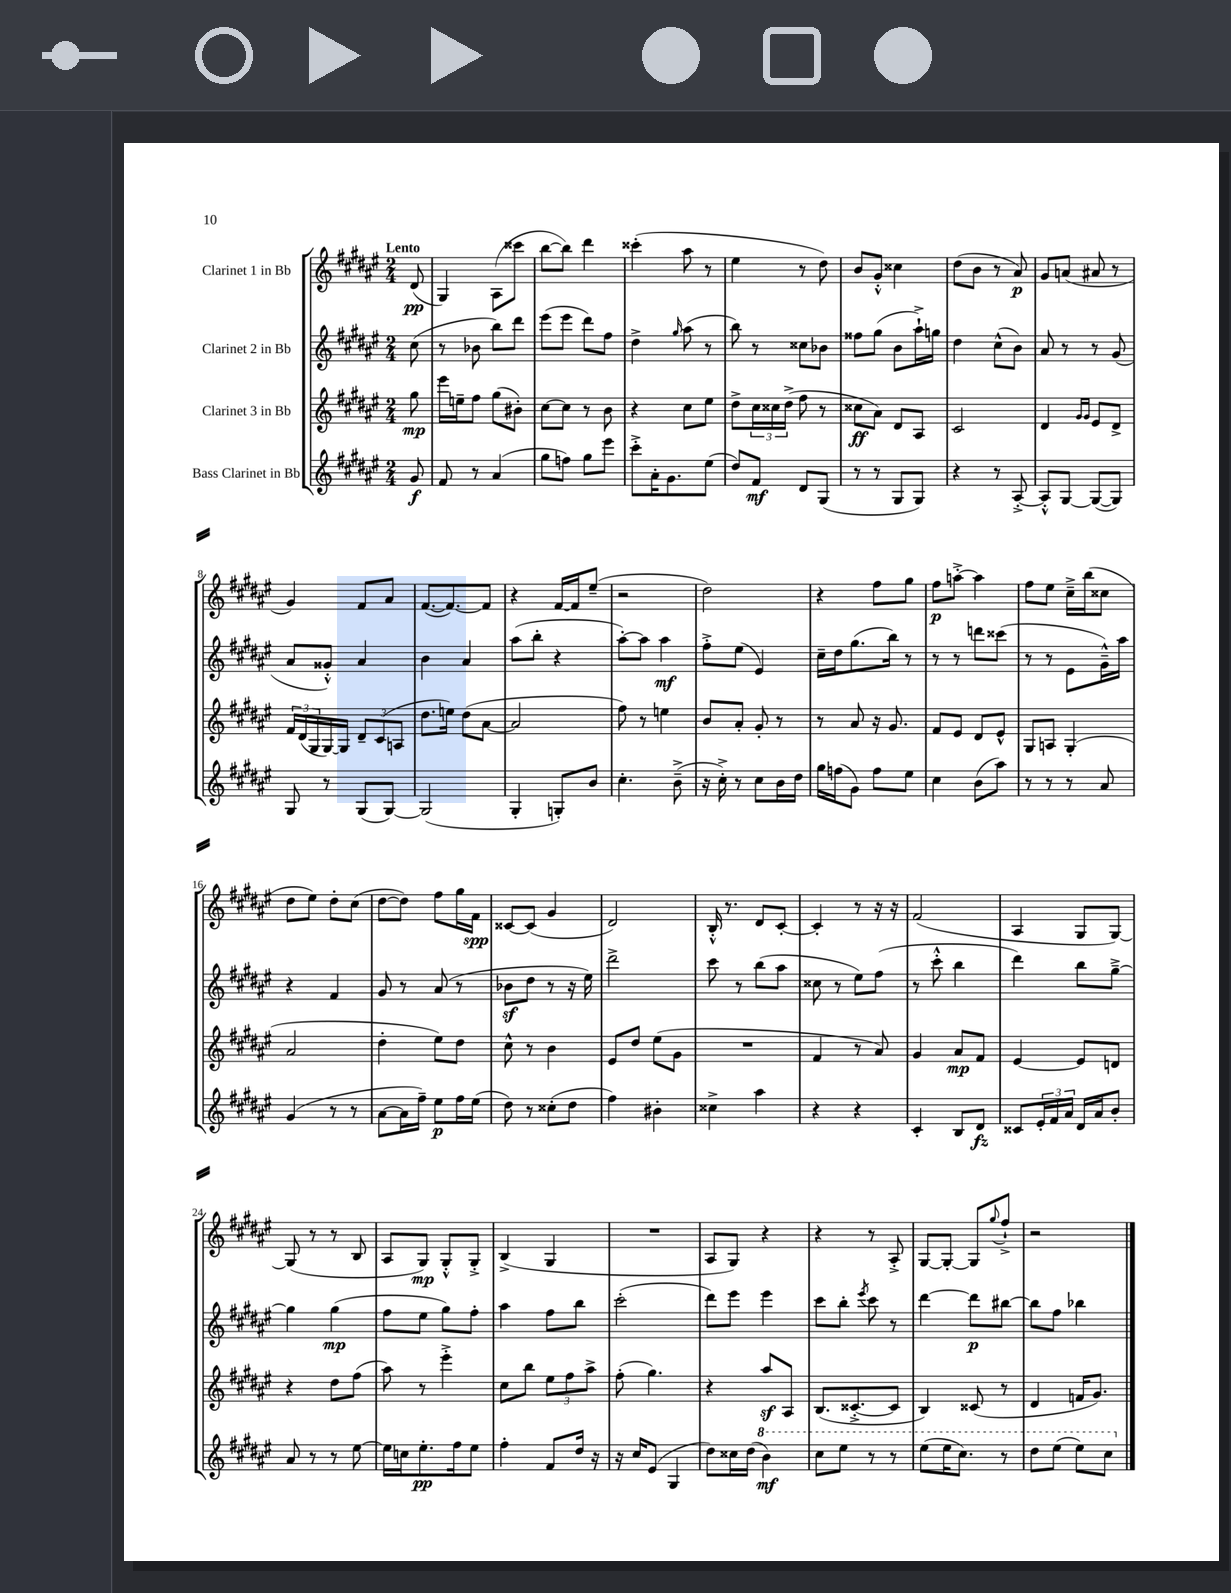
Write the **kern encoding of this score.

**kern	**dynam	**kern	**dynam	**kern	**dynam	**kern	**dynam
*part4	*part4	*part3	*part3	*part2	*part2	*part1	*part1
*staff4	*staff4	*staff3	*staff3	*staff2	*staff2	*staff1	*staff1
*I"Bass Clarinet in Bb	*	*I"Clarinet 3 in Bb	*	*I"Clarinet 2 in Bb	*	*I"Clarinet 1 in Bb	*
*clefG2	*	*clefG2	*	*clefG2	*	*clefG2	*
*k[f#c#g#d#a#e#]	*	*k[f#c#g#d#a#e#]	*	*k[f#c#g#d#a#e#]	*	*k[f#c#g#d#a#e#]	*
*M2/4	*	*M2/4	*	*M2/4	*	*M2/4	*
=	=	=	=	=	=	=	=
!	!	!	!	!	!	!LO:TX:a:B:t=Lento	!
8g#/	f	8gg#\	mp	(8cc#\	.	(8d#/	pp
=1	=1	=1	=1	=1	=1	=1	=1
8f#/	.	16eee#\LL	.	8r	.	4G#/)	.
.	.	16een~\J	.	.	.	.	.
8r	.	8ff#\J	.	8b-X\	.	.	.
(4a#/	.	(8gg#\L	.	8bb\L)	.	(8A#\L	.
.	.	8b#X'\J)	.	8ddd#\J	.	8ccc##X\J	.
=2	=2	=2	=2	=2	=2	=2	=2
8gg#\L	.	[8cc#\L	.	(8eee#\L	.	[8bb\L	.
8ffn\J)	.	8cc#\J]	.	8eee#\J	.	8bb\J])	.
8gg#\L	.	8r	.	8ddd#\L)	.	4ddd#\	.
8eee#\J	.	8b\	.	8ff#\J	.	.	.
=3	=3	=3	=3	=3	=3	=3	=3
8ccc#'^\L	.	4r	.	4dd#^\	.	(4ccc##X'\	.
16a#'\K	.	.	.	.	.	.	.
8.g#\	.	.	.	.	.	.	.
.	.	.	.	16qqgg#/	.	.	.
.	.	8cc#\L	.	(8aa#\	.	8aa#\	.
(8ee#\J	.	8ee#\J	.	8r	.	8r	.
=4	=4	=4	=4	=4	=4	=4	=4
8dd#/L)	.	8dd#^\L	.	8bb\)	.	4ee#\	.
8f#/J	mf	24cc#\L	.	8r	.	.	.
.	.	24cc##X\	.	.	.	.	.
.	.	(24dd#^\JJ	.	.	.	.	.
8d#/L	.	8ff#\	.	8cc##X\L	.	8r	.
(8G#/J	.	8r	.	8b-X\J	.	8dd#\)	.
=5	=5	=5	=5	=5	=5	=5	=5
8r	.	8cc##X\L	ff	8ff##X\L	.	8b/L	.
8r	.	8a#\J)	.	(8gg#\J	.	8g#'^^/J	.
8G#/L	.	8d#/L	.	8b\L	.	4cc##X\	.
8G#/J)	.	8A#/J	.	16aa#`^\L)	.	.	.
.	.	.	.	16ggn\JJ	.	.	.
=6	=6	=6	=6	=6	=6	=6	=6
4r	.	2c#/	.	4dd#\	.	(8dd#\L	.
.	.	.	.	.	.	8b\J	.
8r	.	.	.	(8cc#^^\L	.	8r	.
[8A#'^/	.	.	.	8b\J)	.	8a#/)	p
=7	=7	=7	=7	=7	=7	=7	=7
8A#'^^/L]	.	4d#/	.	8a#/	.	8g#/L	.
[8G#/J	.	.	.	8r	.	(8an/J	.
.	.	16qqg#/LL	.	.	.	.	.
.	.	16qqg#/JJ	.	.	.	.	.
(8G#/L_	.	8e#/L	.	8r	.	8a#X/	.
8G#/J])	.	8d#^/J	.	(8g#/	.	8r	.
!!LO:LB:g=z
=8	=8	=8	=8	=8	=8	=8	=8
8G#/	.	24f#/LL	.	8a#/L	.	4g#/)	.
.	.	(24d#/	.	.	.	.	.
.	.	24G#/	.	.	.	.	.
8r	.	[16G#/)	.	8g##X'^^/J)	.	.	.
.	.	16G#/JJ]	.	.	.	.	.
(8G#/L	.	12d#~/L	.	4a#/	.	8f#/L	.
.	.	(12c#/	.	.	.	.	.
[8G#/J)	.	.	.	.	.	8a#/J	.
.	.	12An/J	.	.	.	.	.
=9	=9	=9	=9	=9	=9	=9	=9
(2G#/]	.	8.dd#\L	.	4b\	.	([8.f#/L	.
.	.	16een\Jk)	.	.	.	8.f#/_)	.
.	.	(8dd#\L	.	4a#/	.	.	.
.	.	[8a#\J	.	.	.	8f#/J]	.
=10	=10	=10	=10	=10	=10	=10	=10
4G#'/	.	2a#/]	.	(8aa#\L	.	4r	.
.	.	.	.	8bb'\J	.	.	.
8Gn'/L)	.	.	.	4r	.	[16f#/LL	.
.	.	.	.	.	.	16f#/J]	.
8b/J	.	.	.	.	.	(8ee#~/J	.
=11	=11	=11	=11	=11	=11	=11	=11
4.cc#'\	.	8ff#\)	.	[8aa#'\L)	.	2r	.
.	.	8r	.	8aa#\J]	.	.	.
.	.	4een\	.	4aa#\	mf	.	.
(8b~^\	.	.	.	.	.	.	.
=12	=12	=12	=12	=12	=12	=12	=12
16r	.	8b/L	.	8ff#'^\L	.	2dd#\)	.
16cc#'^\)	.	.	.	.	.	.	.
8r	.	8a#'/J	.	(8ee#\J	.	.	.
8cc#\L	.	8g#'/	.	4e#/)	.	.	.
16b\L	.	8r	.	.	.	.	.
16dd#\JJ	.	.	.	.	.	.	.
=13	=13	=13	=13	=13	=13	=13	=13
16gg#\LL	.	8r	.	16cc#~\LL	.	4r	.
(16ffn\J	.	.	.	16dd#\J	.	.	.
8g#\J)	.	8a#/	.	(8.gg#\	.	.	.
8ff\L	.	16r	.	.	.	8ff#\L	.
.	.	8.g#/	.	16bb\Jk)	.	.	.
8ee#\J	.	.	.	8r	.	8gg#\J	.
=14	=14	=14	=14	=14	=14	=14	=14
4cc#\	.	8f#/L	.	8r	.	8ff#\L	p
.	.	8e#/J	.	8r	.	[8aan'^\J	.
(8b\L	.	8d#/L	.	8dddn\L	.	4aa\]	.
8aa#\J)	.	8e#^^/J	.	(8ccc##X\J	.	.	.
=15	=15	=15	=15	=15	=15	=15	=15
8r	.	8G#/L	.	8r	.	8ff#\L	.
8r	.	8An/J	.	8r	.	8ee#\J	.
8r	.	(4G#'/	.	8e#\L	.	16cc#~^\LL	.
.	.	.	.	.	.	(16bb\J	.
8a#/	.	.	.	16g#~^^\L)	.	8cc##X\J	.
.	.	.	.	16aa#\JJ	.	.	.
!!LO:LB:g=z
=16	=16	=16	=16	=16	=16	=16	=16
(4g#/	.	2a#/	.	4r	.	8dd#\L	.
.	.	.	.	.	.	8ee#\J)	.
8r	.	.	.	4f#/	.	8dd#'\L	.
8r	.	.	.	.	.	(8cc#\J	.
=17	=17	=17	=17	=17	=17	=17	=17
[8a#\L	.	4dd#'\	.	8g#/	.	[8dd#\L	.
16a#\L]	.	.	.	8r	.	8dd#\J])	.
16ff#~\JJ)	.	.	.	.	.	.	.
8ee#\L	p	8ee#\L)	.	(8a#/	.	8ff#\L	.
16ff#\L	.	8dd#\J	.	8r	.	16gg#\L	.
(16ee#\JJ	.	.	.	.	.	16f#\JJ	spp
=18	=18	=18	=18	=18	=18	=18	=18
8dd#\)	.	8cc#^^\	.	8b-Xz\L	.	[8c##X/L	.
8r	.	8r	.	8dd#\J	.	(8c##/J]	.
(8cc##X'\L	.	4b\	.	8r	.	4g#/	.
8dd#\J	.	.	.	16r	.	.	.
.	.	.	.	16ee#\)	.	.	.
=19	=19	=19	=19	=19	=19	=19	=19
4ff#\)	.	8e#/L	.	2ddd#^\	.	2d#/)	.
.	.	8dd#/J	.	.	.	.	.
4b#X'\	.	(8ee#\L	.	.	.	.	.
.	.	8g#\J	.	.	.	.	.
=20	=20	=20	=20	=20	=20	=20	=20
4cc##X^\	.	2r	.	8ccc#\	.	16B'^^/	.
.	.	.	.	.	.	8.r	.
.	.	.	.	8r	.	.	.
4aa#\	.	.	.	(8bb\L	.	8d#/L	.
.	.	.	.	8aa#\J	.	[8c#'/J	.
=21	=21	=21	=21	=21	=21	=21	=21
4r	.	4f#/	.	8cc##X\	.	4c#'/]	.
.	.	.	.	8r	.	.	.
4r	.	8r	.	8ee#\L)	.	8r	.
.	.	8a#/)	.	(8ff#\J	.	16r	.
.	.	.	.	.	.	16r	.
=22	=22	=22	=22	=22	=22	=22	=22
4c#'/	.	4g#/	.	8r	.	(2f#/	.
.	.	.	.	8ccc#'^^\	.	.	.
8B/L	.	8a#/L	mp	4bb\	.	.	.
8d#/J	fz	8f#/J	.	.	.	.	.
=23	=23	=23	=23	=23	=23	=23	=23
8c##X/L	.	[4e#/	.	4ddd#\)	.	4A#/	.
24e#'/L	.	.	.	.	.	.	.
24f#/	.	.	.	.	.	.	.
24a#/JJ	.	.	.	.	.	.	.
16d#/LL	.	8e#/L]	.	8bb\L	.	8G#/L	.
16a#/J	.	.	.	.	.	.	.
8b'/J	.	8dn/J	.	[8gg#~^\J	.	[8G#/J)	.
!!LO:LB:g=z
=24	=24	=24	=24	=24	=24	=24	=24
8a#/	.	4r	.	4gg#\]	.	(8G#/]	.
8r	.	.	.	.	.	8r	.
8r	.	8dd#\L	.	(4gg#\	mp	8r	.
[8ee#\	.	(8ff#\J	.	.	.	8B/	.
=25	=25	=25	=25	=25	=25	=25	=25
16ee#\LL]	.	8aa#\)	.	8ff#\L	.	8A#/L	.
16ccn\J	.	.	.	.	.	.	.
8.ee#'\	pp	8r	.	8ee#\J	.	8G#/J)	mp
.	.	4eee#'^\	.	8gg#\L)	.	8G#'^^/L	.
16ff#\k	.	.	.	.	.	.	.
8ee#\J	.	.	.	8ff#'\J	.	8G#'^/J	.
=26	=26	=26	=26	=26	=26	=26	=26
4ff#'\	.	8cc#\L	.	4aa#\	.	(4B^/	.
.	.	8bb\J	.	.	.	.	.
8f#/L	.	12ee#\L	.	8ff#\L	.	4G#/	.
.	.	12ff#\	.	.	.	.	.
16dd#/Jk	.	.	.	8bb\J	.	.	.
.	.	12aa#^\J	.	.	.	.	.
16r	.	.	.	.	.	.	.
=27	=27	=27	=27	=27	=27	=27	=27
16r	.	(8ff#'\	.	(2ccc#'\	.	2r	.
16cc#/KL	.	.	.	.	.	.	.
(8e#/J	.	4.gg#\)	.	.	.	.	.
4G#/	.	.	.	.	.	.	.
=28	=28	=28	=28	=28	=28	=28	=28
8dd#\L)	.	4r	.	8ddd#\L)	.	8A#/L	.
16cc##X\L	.	.	.	8eee#\J	.	8G#/J)	.
(16dd#\JJ	.	.	.	.	.	.	.
*8va	*	*	*	*	*	*	*
4bb\)	mf	8aa#z/L	.	4eee#\	.	4r	.
.	.	8A#/J	.	.	.	.	.
=29	=29	=29	=29	=29	=29	=29	=29
8ccc#\L	.	(8.B/L	.	8ccc#\L	.	4r	.
8eee#\J	.	.	.	8bb'\J	.	.	.
.	.	[8.c##X'^/	.	.	.	.	.
.	.	.	.	8qeee#/	.	.	.
8r	.	.	.	8ccc#\	.	8r	.
8r	.	8c##/J]	.	8r	.	8A#'^/	.
=30	=30	=30	=30	=30	=30	=30	=30
(8eee#\L	.	4B/)	.	[4ddd#\	.	[8G#/L	.
16eee#\K	.	.	.	.	.	8G#'/J_	.
8.ccc#\J)	.	.	.	.	.	.	.
.	.	(8c##X/	.	8ddd#\L]	p	8G#/L]	.
.	.	.	.	.	.	8qqgg#/	.
8r	.	8r	.	[8bb#X\J	.	8ff#`^/J	.
=31	=31	=31	=31	=31	=31	=31	=31
8ddd#\L	.	4d#/	.	8bb#\L]	.	2r	.
(8eee#\J	.	.	.	8ff#\J	.	.	.
8eee#\L)	.	16fn/KL	.	4bb-X\	.	.	.
.	.	8.g#/J)	.	.	.	.	.
8ccc#\J	.	.	.	.	.	.	.
*X8va	*	*	*	*	*	*	*
==	==	==	==	==	==	==	==
*-	*-	*-	*-	*-	*-	*-	*-
